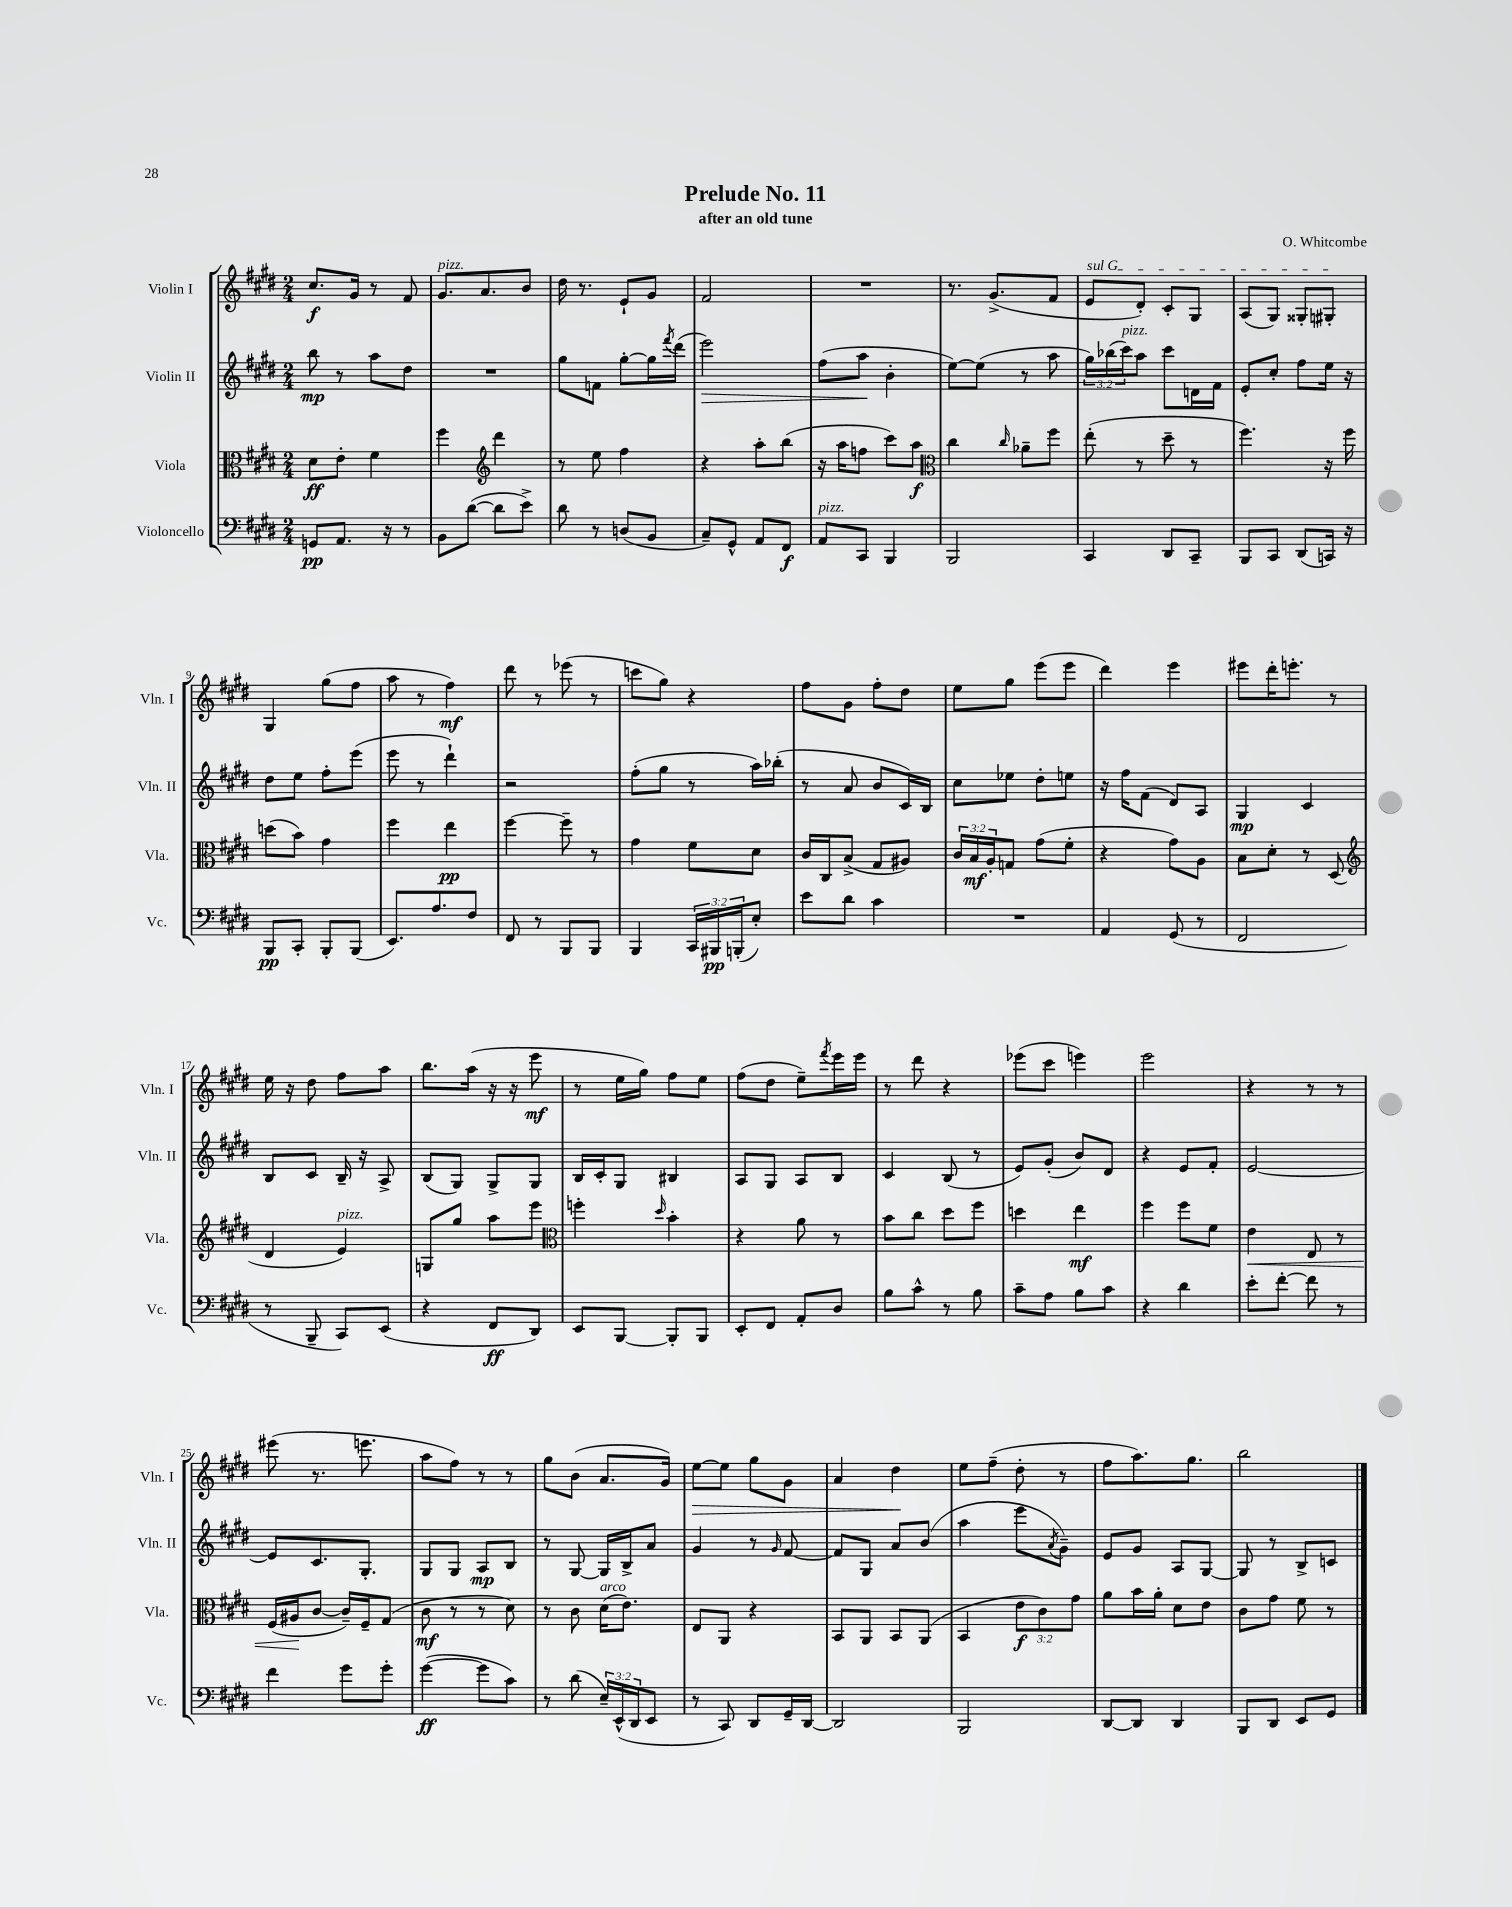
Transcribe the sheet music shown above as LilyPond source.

\header { title = "Prelude No. 11" composer = "O. Whitcombe" subtitle = "after an old tune" }
<<
\new StaffGroup <<
\new Staff = "s0" \with { instrumentName = "Violin I" shortInstrumentName = "Vln. I" } {
    \clef treble \key e \major \numericTimeSignature \time 2/4
    cis''8.\f gis'16 r8 fis'8 |
    gis'8.^\markup { \italic "pizz." } a'8. b'8 |
    dis''16 r8. e'8-! gis'8 |
    fis'2 |
    R2 |
    r8. gis'8.->( fis'8 |
    \once \override TextSpanner.bound-details.left.text = \markup { \italic "sul G" } e'8\startTextSpan dis'8-.) cis'8-. gis8 |
    a8( gis8) gisis8-. gis8-.\stopTextSpan |
    gis4 gis''8( fis''8 |
    a''8 r8 fis''4\mf) |
    dis'''8 r8 ees'''8( r8 |
    c'''8 gis''8) r4 |
    fis''8 gis'8 fis''8-. dis''8 |
    e''8 gis''8 e'''8( e'''8 |
    dis'''4) e'''4 |
    eis'''8 dis'''16-. e'''8.-. r8 |
    e''16 r16 dis''8 fis''8 a''8 |
    b''8. a''16( r16 r16 e'''8\mf |
    r8 e''16 gis''16) fis''8 e''8 |
    fis''8( dis''8 e''8--) \acciaccatura { fis'''8 } e'''16 e'''16 |
    r8 dis'''8 r4 |
    ees'''8( cis'''8 e'''4) |
    e'''2 |
    r4 r8 r8 |
    eis'''8( r8. e'''8. |
    a''8 fis''8) r8 r8 |
    gis''8 b'8( a'8. gis'16) |
    e''8~\> e''8 gis''8 gis'8 |
    a'4 dis''4\! |
    e''8 fis''8--( dis''8-. r8 |
    fis''8 a''8.) gis''8. |
    b''2 \bar "|." |
}
\new Staff = "s1" \with { instrumentName = "Violin II" shortInstrumentName = "Vln. II" } {
    \clef treble \key e \major \numericTimeSignature \time 2/4 \override Staff.TupletNumber.text = #tuplet-number::calc-fraction-text
    b''8\mp r8 a''8 dis''8 |
    R2 |
    gis''8 f'8 gis''8~-. gis''16 \acciaccatura { fis'''8 } dis'''16( |
    e'''2\>) |
    fis''8( a''8\! b'4-. |
    e''8~) e''8( r8 a''8 |
    \tuplet 3/2 { gis''16) bes''16( cis'''16^\markup { \italic "pizz." }) } a''8 cis'''8 d'16 fis'16 |
    e'8-. cis''8-. fis''8 e''16 r16 |
    dis''8 e''8 fis''8-. e'''8( |
    e'''8 r8 dis'''4-!) |
    r2 |
    fis''8-.( gis''8 r8 a''16) bes''16-.( |
    r8 a'8 b'8 cis'16) b16 |
    cis''8 ees''8 dis''8-. e''8 |
    r16 fis''16 fis'8( dis'8) a8 |
    gis4\mp cis'4 |
    b8 cis'8 b16-- r16 a8-> |
    b8( gis8) gis8-> gis8 |
    b16 cis'16-. gis8 bis4 |
    a8 gis8 a8 b8 |
    cis'4 b8( r8 |
    e'8) gis'8-.( b'8) dis'8 |
    r4 e'8 fis'8-. |
    e'2~ |
    e'8 cis'8. gis8.-. |
    gis8 gis8 a8\mp b8 |
    r8 gis8~ gis16 b16-> a'8 |
    gis'4 r8 \grace { gis'16 } fis'8~ |
    fis'8 gis8 a'8 b'8( |
    a''4 e'''8 \acciaccatura { a'8 } gis'8--) |
    e'8 gis'8 a8 gis8~ |
    gis8 r8 b8-> c'8 \bar "|." |
}
\new Staff = "s2" \with { instrumentName = "Viola" shortInstrumentName = "Vla." } {
    \clef alto \key e \major \numericTimeSignature \time 2/4 \override Staff.TupletNumber.text = #tuplet-number::calc-fraction-text
    dis'8\ff e'8-. fis'4 |
    fis''4 \clef treble dis'''4 |
    r8 e''8 fis''4 |
    r4 a''8-. b''8( |
    r16 a''16 f''8 cis'''8) a''8\f |
    \clef alto cis''4 \grace { cis''16 } aes'8-- fis''8 |
    e''8-.( r8 dis''8-- r8 |
    fis''4.) r16 fis''16 |
    d''8( b'8) gis'4 |
    fis''4 e''4\pp |
    fis''4~ fis''8-- r8 |
    gis'4 fis'8 dis'8 |
    cis'16 cis16 b8->( gis8 ais8) |
    \tuplet 3/2 { cis'16 b16\mf a16-. } g8 gis'8( fis'8-. |
    r4 gis'8) a8 |
    b8 dis'8-. r8 dis8( |
    \clef treble dis'4 e'4^\markup { \italic "pizz." }) |
    g8 gis''8 a''8 e'''8 |
    \clef alto f''4-. \grace { dis''16 } b'4-. |
    r4 a'8 r8 |
    b'8 cis''8 dis''8 fis''8 |
    d''4 e''4\mf |
    fis''4 fis''8 fis'8 |
    e'4\< e8 r8 |
    fis16( ais16\! cis'8~ cis'16--) fis16-- gis8( |
    cis'8\mf r8 r8 dis'8) |
    r8 cis'8 dis'16^\markup { \italic "arco" }( e'8.) |
    e8 a,8 r4 |
    b,8 a,8 b,8 a,8( |
    b,4 \tuplet 3/2 { e'8\f cis'8) gis'8 } |
    a'8 b'16 a'16-. dis'8 e'8 |
    cis'8 gis'8 fis'8 r8 \bar "|." |
}
\new Staff = "s3" \with { instrumentName = "Violoncello" shortInstrumentName = "Vc." } {
    \clef bass \key e \major \numericTimeSignature \time 2/4 \override Staff.TupletNumber.text = #tuplet-number::calc-fraction-text
    g,8\pp a,8. r16 r8 |
    b,8 dis'8~( dis'8 e'8->) |
    dis'8 r8 d8( b,8 |
    cis8--) gis,8-^ a,8 fis,8\f |
    a,8^\markup { \italic "pizz." } cis,8 b,,4 |
    b,,2 |
    cis,4 dis,8 cis,8-- |
    b,,8 cis,8 dis,8( c,16) r16 |
    b,,8\pp cis,8-. b,,8-. b,,8( |
    e,8.) a8. fis8 |
    fis,8 r8 b,,8 b,,8 |
    b,,4 \tuplet 3/2 { cis,16 bis,,16\pp b,,16-.( } e8-.) |
    e'8 dis'8 cis'4 |
    R2 |
    a,4 gis,8( r8 |
    fis,2 |
    r8 b,,8-- cis,8) e,8( |
    r4 fis,8\ff dis,8) |
    e,8 b,,8~ b,,8-. b,,8 |
    e,8-. fis,8 a,8-. dis8 |
    b8 cis'8-^ r8 b8 |
    cis'8-- a8 b8 cis'8 |
    r4 dis'4 |
    e'8-. fis'8~-. fis'8 r8 |
    fis'4 gis'8 gis'8-. |
    gis'4~\ff( gis'8 cis'8) |
    r8 dis'8( \tuplet 3/2 { e16--) e,16-^( dis,16 } e,8 |
    r8 cis,8) dis,8 gis,16-- dis,16~ |
    dis,2 |
    b,,2 |
    dis,8~ dis,8 dis,4 |
    b,,8 dis,8 e,8 gis,8 \bar "|." |
}
>>
>>
